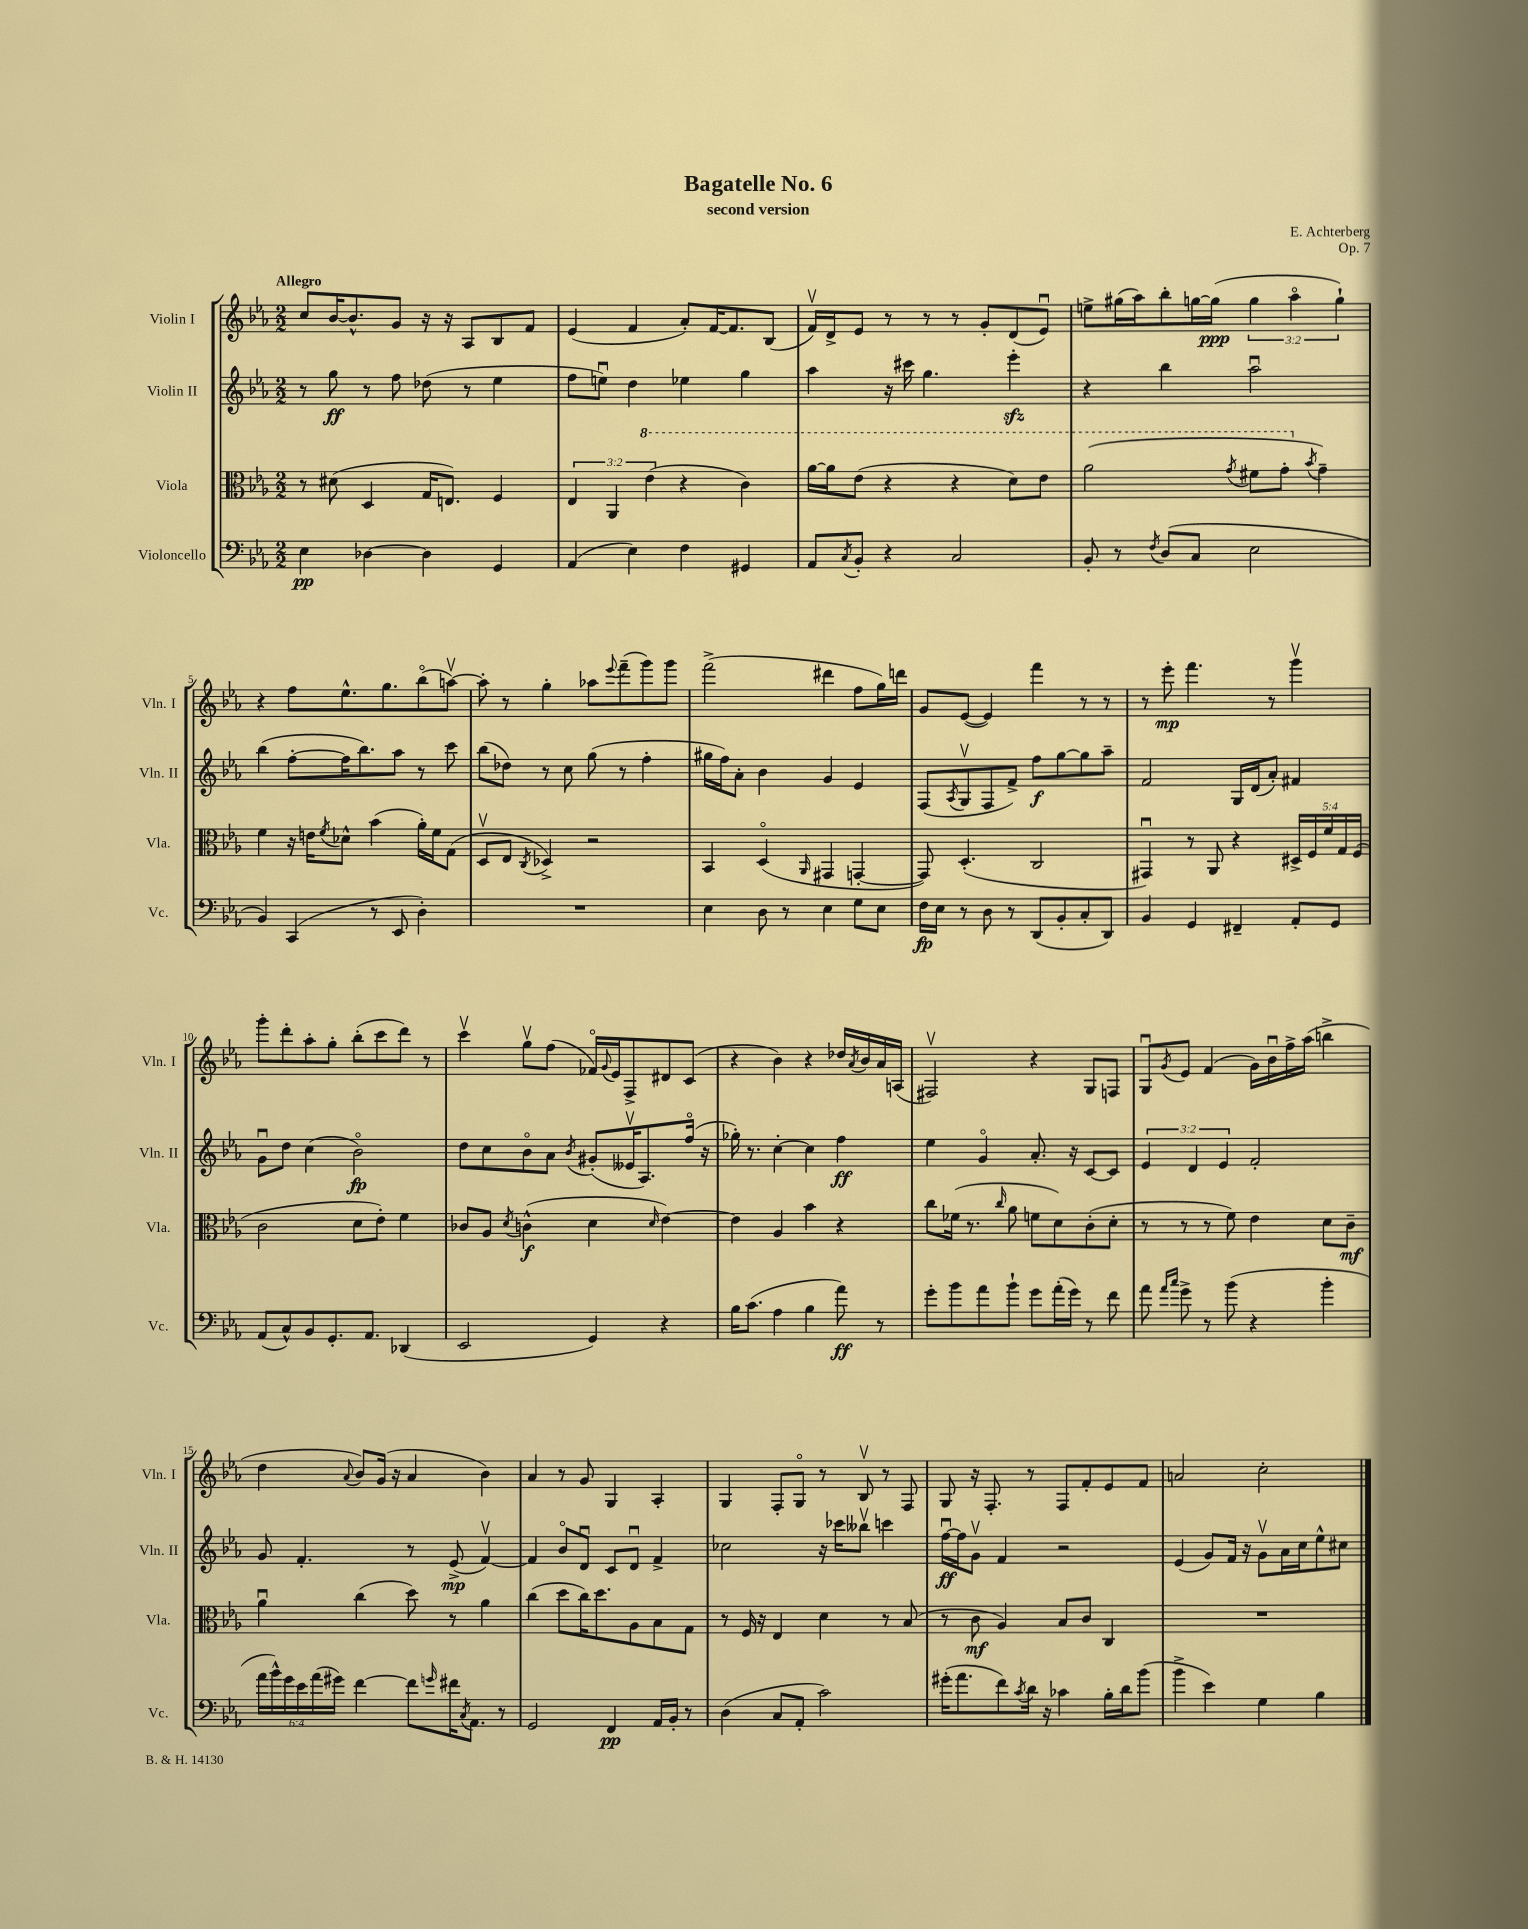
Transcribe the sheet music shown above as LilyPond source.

\header { title = "Bagatelle No. 6" composer = "E. Achterberg" subtitle = "second version" opus = "Op. 7" }
<<
\new StaffGroup <<
\new Staff = "s0" \with { instrumentName = "Violin I" shortInstrumentName = "Vln. I" } {
    \clef treble \key ees \major \numericTimeSignature \time 2/2 \override Staff.TupletNumber.text = #tuplet-number::calc-fraction-text \tempo "Allegro"
    c''8 bes'16~ bes'8.-^ g'8 r16 r16 aes8 bes8 f'8 |
    ees'4( f'4 aes'8-.) f'16~ f'8. bes8( |
    f'16\upbow) d'16-> ees'8 r8 r8 r8 g'8-. d'8( ees'8\downbow) |
    e''8-> gis''16( aes''16) bes''8-. g''16~ g''16\ppp( \tuplet 3/2 { g''4 aes''4\flageolet g''4-!) } |
    r4 f''8 ees''8.-^ g''8. bes''8\flageolet( a''8~\upbow) |
    a''8-. r8 g''4-. aes''8 \appoggiatura { ees'''8 } f'''8--( g'''8) g'''8 |
    f'''2->( dis'''4 f''8 g''16) d'''16 |
    g'8 ees'8~( ees'4) f'''4 r8 r8 |
    r8 ees'''8-.\mp f'''4. r8 g'''4\upbow |
    g'''8-. d'''8-. aes''8-. g''8-. bes''8-.( c'''8 d'''8) r8 |
    c'''4\upbow g''8\upbow f''8( fes'16\flageolet) \appoggiatura { g'8 } ees'16 f8-> dis'8 c'8( |
    r4 bes'4) r4 des''16 \acciaccatura { aes'8 } bes'16 aes'16 a16( |
    fis2\upbow) r4 g8 f8 |
    g8\downbow \acciaccatura { g'8 } ees'8 f'4( g'16) bes'16\downbow f''16-> aes''16( b''4-> |
    d''4 \appoggiatura { aes'8 } bes'8) g'16( r16 aes'4 bes'4) |
    aes'4 r8 g'8 g4 aes4-. |
    g4 f8-. g8\flageolet r8 bes8\upbow r8 f8 |
    g8 r16 f8.-. r8 f8 f'8-. ees'8 f'8 |
    a'2 c''2-. \bar "|." |
}
\new Staff = "s1" \with { instrumentName = "Violin II" shortInstrumentName = "Vln. II" } {
    \clef treble \key ees \major \numericTimeSignature \time 2/2 \override Staff.TupletNumber.text = #tuplet-number::calc-fraction-text
    r8 g''8\ff r8 f''8 des''8( r8 ees''4 |
    f''8 e''8\downbow) d''4 ees''4 g''4 |
    aes''4 r16 cis'''16 g''4. ees'''4-.\sfz |
    r4 bes''4 aes''2\downbow |
    bes''4( f''8~-. f''16 bes''8.) aes''8 r8 c'''8 |
    bes''8( des''8) r8 c''8 g''8( r8 f''4-. |
    gis''16 f''16) aes'8-. bes'4 g'4 ees'4 |
    f8( \acciaccatura { aes8 } g8\upbow f8 f'8->) f''8\f g''8~ g''8 aes''8-- |
    f'2 g16 d'16( aes'8-.) fis'4 |
    g'8\downbow d''8 c''4( bes'2\flageolet\fp) |
    d''8 c''8 bes'8\flageolet aes'8 \acciaccatura { bes'8 } gis'8-.( eeses'16\upbow aes8.) f''16\flageolet( r16 |
    ges''16-.) r8. c''4~-. c''4 f''4\ff |
    ees''4 g'4\flageolet aes'8.-. r16 c'8~ c'8 |
    \tuplet 3/2 { ees'4 d'4 ees'4 } f'2-. |
    g'8 f'4.-. r8 ees'8->\mp( f'4~\upbow) |
    f'4 bes'8\flageolet d'8\downbow c'8 d'8\downbow f'4-> |
    ces''2 r16 ces'''16 beses''8\upbow c'''4 |
    f''16~\downbow\ff f''16 g'8\upbow f'4 r2 |
    ees'4( g'8) f'16 r16 g'8\upbow aes'16 c''16 ees''8-^ cis''8 \bar "|." |
}
\new Staff = "s2" \with { instrumentName = "Viola" shortInstrumentName = "Vla." } {
    \clef alto \key ees \major \numericTimeSignature \time 2/2 \override Staff.TupletNumber.text = #tuplet-number::calc-fraction-text
    r8 dis'8( d4 g16 e8.) f4 |
    \tuplet 3/2 { ees4 aes,4 \ottava #1 ees''4( } r4 c''4) |
    aes''16~ aes''16 ees''8( r4 r4 d''8) ees''8 |
    aes''2( \acciaccatura { g''8 } fis''8 g''8-. \ottava #0 \acciaccatura { bes'8 } g'4--) |
    f'4 r16 e'16 \acciaccatura { f'8 } des'8-^ bes'4( aes'16-.) f'16 g8( |
    d8\upbow ees8 \acciaccatura { c8 } des4->) r2 |
    bes,4 d4\flageolet( \grace { aes,16 } gis,4 g,4~-. |
    g,8) d4.-.( c2 |
    gis,4\downbow) r8 aes,8 r4 \tuplet 5/4 { dis16-> f16 f'16 g16 f16( } |
    c'2 d'8 ees'8-.) f'4 |
    ces'8 aes8 \acciaccatura { d'8 } c'4-^\f( d'4 \grace { d'16 } ees'4~) |
    ees'4 aes4 bes'4 r4 |
    c''8 fes'16( r8. \grace { c''16 } aes'8 f'8 d'8) c'8-.( d'8-. |
    r8 r8 r8 f'8) ees'4 d'8 c'8--\mf |
    aes'4\downbow c''4( d''8) r8 aes'4 |
    c''4( d''8 c''16) d''8. aes8 bes8 g8 |
    r8 f16 r16 ees4 d'4 r8 bes8( |
    r8 c'8\mf aes4) bes8 c'8 c4 |
    R1 \bar "|." |
}
\new Staff = "s3" \with { instrumentName = "Violoncello" shortInstrumentName = "Vc." } {
    \clef bass \key ees \major \numericTimeSignature \time 2/2 \override Staff.TupletNumber.text = #tuplet-number::calc-fraction-text
    ees4\pp des4~ des4 g,4 |
    aes,4( ees4) f4 gis,4 |
    aes,8 \acciaccatura { c8 } bes,8-. r4 c2 |
    bes,8-. r8 \acciaccatura { f8 } d8( c8 ees2 |
    bes,4) c,4( r8 ees,8 d4-.) |
    R1 |
    ees4 d8 r8 ees4 g8 ees8 |
    f16\fp ees16 r8 d8 r8 d,8( bes,8-. c8-. d,8) |
    bes,4 g,4 fis,4-- aes,8-. g,8 |
    aes,8( c8-^) bes,8 g,8.-. aes,8. des,4( |
    ees,2 g,4) r4 |
    bes16 c'8.( aes4 bes4 aes'8\ff) r8 |
    g'8-. bes'8 aes'8 bes'8-! g'8 aes'16-.( g'16) r8 f'8 |
    aes'8 \grace { aes'16 c''16 } g'8-> r8 bes'8( r4 bes'4-. |
    \tuplet 6/4 { aes'16 bes'16-^) g'16 ees'16 aes'16( gis'16) } f'4~ f'8 \grace { g'16 } fis'16 \acciaccatura { c8 } aes,8. r8 |
    g,2 f,4\pp aes,16 bes,16-. r8 |
    d4( c8 aes,8-. c'2) |
    gis'16-.( aes'8. f'8) \acciaccatura { c'8 } d'16 r16 ces'4 bes16-. d'16 bes'8( |
    bes'4-> ees'4) g4 bes4 \bar "|." |
}
>>
>>
